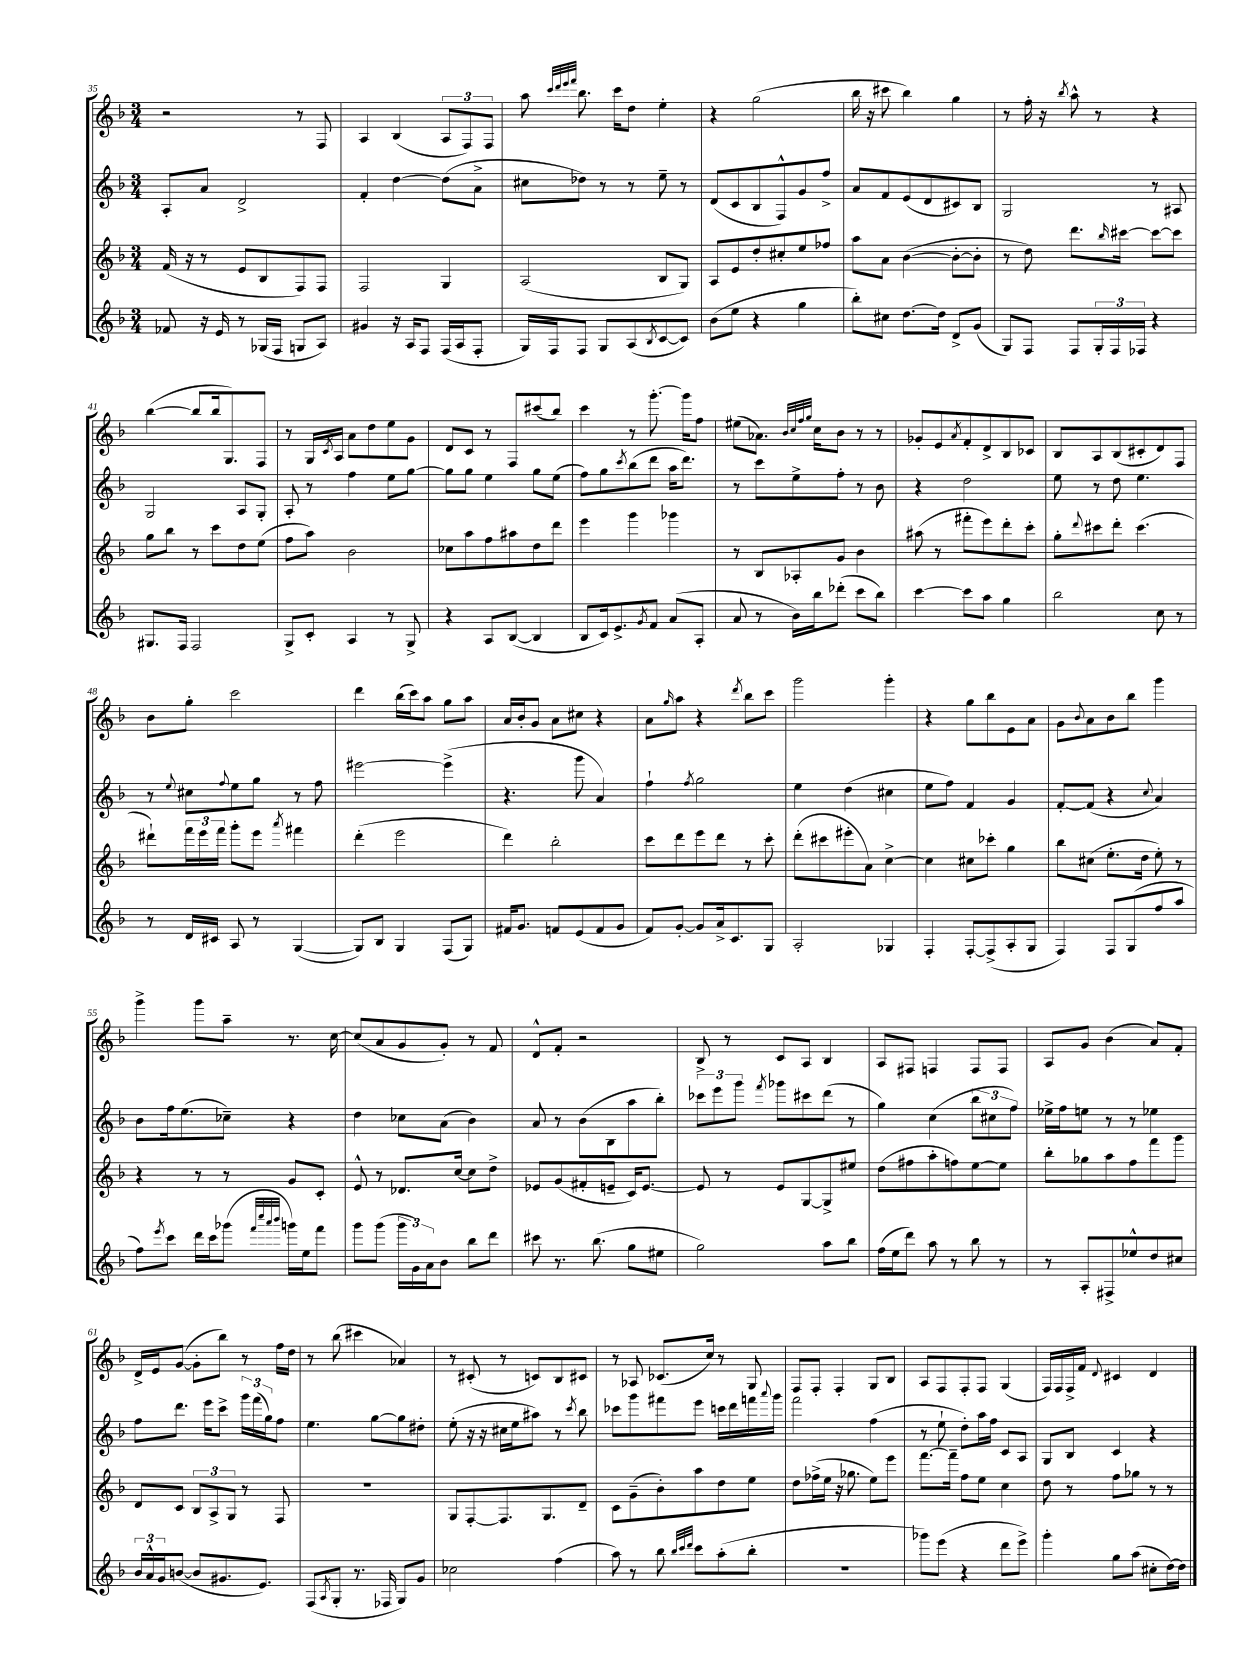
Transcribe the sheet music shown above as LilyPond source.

<<
\new StaffGroup <<
\new Staff = "s0" {
    \clef treble \key f \major \numericTimeSignature \time 3/4
    r2 r8 f8 |
    a4 bes4( \tuplet 3/2 { a8 f8) f8 } |
    a''8 \grace { c'''32 d'''32 e'''32 f'''32 } bes''8. c'''16 d''8 e''4-. |
    r4 g''2( |
    bes''16 r16 cis'''8 bes''4) g''4 |
    r8 f''16-. r16 \acciaccatura { bes''8 } a''8-^ r8 r4 |
    bes''4~( bes''8 bes''16 g8.) f8 |
    r8 g16 \acciaccatura { c'8 } a16 a'8 d''8 e''8 g'8 |
    d'8 c'8 r8 f8 cis'''8( bes''8) |
    c'''4 r8 g'''8.~-. g'''16 f''8 |
    eis''8( aes'8.) \grace { bes'32 c''32 f''32 g''32 } c''16 bes'8 r8 r8 |
    ges'8-. e'8 \acciaccatura { a'8 } f'8-. d'8-> bes8 ces'8 |
    bes8 a8 bes8( cis'8-. d'8) f8 |
    bes'8 g''8-. c'''2 |
    d'''4 bes''16( c'''16) a''8 g''8 a''8 |
    a'16 bes'16-. g'8 a'8 cis''8 r4 |
    a'8 \grace { g''16 } a''8 r4 \acciaccatura { d'''8 } bes''8 c'''8 |
    g'''2 g'''4-. |
    r4 g''8 bes''8 e'8 a'8 |
    g'8 \appoggiatura { bes'8 } a'8 bes'8 bes''8 g'''4 |
    g'''4-> g'''8 a''8-- r8. c''16~ |
    c''8( a'8 g'8 g'8-.) r8 f'8 |
    d'8-^ f'8-. r2 |
    bes8-> r8 c'8 a8 bes4 |
    a8 fis8 f4 f8 f8 |
    a8 g'8 bes'4( a'8) f'8-. |
    d'16-> e'16 g'8~( g'8-. bes''8) r8 f''16 d''16 |
    r8 bes''8( cis'''4 aes'4) |
    r8 cis'8-.( r8 c'8) bes8 cis'8 |
    r8 aes8 ces'8.( c''16) r8 g8 |
    f8 f8-. f4-. g8 bes8 |
    a8 f8 f8-. f8 g4( |
    f16) f16 f16-> f'16 \appoggiatura { d'8 } cis'4 d'4 \bar "|." |
}
\new Staff = "s1" {
    \clef treble \key f \major \numericTimeSignature \time 3/4
    a8-. a'8 d'2-> |
    f'4-. d''4~ d''8( a'8-> |
    cis''8 des''8) r8 r8 e''8-- r8 |
    d'8( c'8 bes8 f8-^) g'8 f''8-> |
    a'8 f'8 e'8( d'8 cis'8) bes8 |
    g2 r8 ais8 |
    g2 a8 g8-. |
    a8-. r8 f''4 e''8 g''8~ |
    g''8 g''8 e''4 g''8 e''8( |
    f''8) g''8 \acciaccatura { c'''8 } bes''8( d'''8 a''16 d'''8.) |
    r8 c'''8 e''8-> f''8-. r8 bes'8 |
    r4 d''2 |
    e''8 r8 d''8 e''4. |
    r8 \appoggiatura { e''8 } cis''8 \appoggiatura { f''8 } e''8 g''8 r8 f''8 |
    eis'''2~ eis'''4->( |
    r4. g'''8 a'4) |
    f''4-! \acciaccatura { f''8 } g''2 |
    e''4 d''4( cis''4 |
    e''8 f''8) f'4 g'4 |
    f'8~-. f'8( r4 \appoggiatura { c''8 } a'4) |
    bes'8 f''16 e''8.( ces''8--) r4 |
    d''4 ces''8 a'8( bes'4) |
    a'8 r8 bes'8( bes8 a''8 bes''8-.) |
    \tuplet 3/2 { ces'''8 e'''8 g'''8 } \acciaccatura { f'''8 } ges'''8 cis'''8 d'''8( r8 |
    g''4) c''4( \tuplet 3/2 { bes''8 cis''8 f''8) } |
    ees''16-> f''16 e''8 r8 r8 ees''4 |
    f''8 d'''8. e'''16 c'''8-> \tuplet 3/2 { g'''16 f'''16( g''16) } f''8 |
    e''4. g''8~ g''8 dis''8-. |
    e''8-.( r16 r16 cis''16 e''16 ais''8) r8 \acciaccatura { c'''8 } bes''8 |
    ces'''8 g'''8 fis'''8 e'''8 c'''16 d'''16 f'''16 \appoggiatura { a'''8 } g'''16 |
    f'''2 f''4( |
    r8 e''8-! d''8-.) a''16 f''16 c'8 a8 |
    g8 bes8 c'4 r4 \bar "|." |
}
\new Staff = "s2" {
    \clef treble \key f \major \numericTimeSignature \time 3/4
    f'16( r16 r8 e'8 bes8 f8) f8 |
    f2 g4 |
    a2( bes8 g8) |
    a8 e'8 d''8-. cis''8-. e''8 fes''8 |
    a''8 a'8 bes'4~( bes'8~-. bes'8-. |
    r8 d''8) d'''8. \grace { bes''16 } cis'''16~ cis'''8~ cis'''8 |
    g''8 bes''8 r8 c'''8 d''8 e''8( |
    f''8 a''8) bes'2 |
    ces''8 a''8 f''8 ais''8 d''8 d'''8 |
    e'''4 g'''4 ges'''4 |
    r8 bes8 aes8-. g'8 bes'4 |
    ais''8( r8 fis'''8-. e'''8) d'''8-. c'''8-. |
    g''8-. \appoggiatura { d'''8 } cis'''8 d'''8-. cis'''4.( |
    dis'''8-!) \tuplet 3/2 { f'''16 e'''16 f'''16 } g'''8-. e'''8 \acciaccatura { a'''8 } fis'''4 |
    d'''4-.( e'''2 |
    d'''4) bes''2-. |
    c'''8 d'''8 e'''8 d'''8 r8 c'''8-. |
    d'''8-.( cis'''8 eis'''8-. a'8) c''4~-> |
    c''4 cis''8 ces'''8-. g''4 |
    bes''8 cis''8( e''8.-. d''16 e''8-.) r8 |
    r4 r8 r8 g'8 c'8-. |
    e'8-^ r8 des'8. c''16~ c''8 d''8-> |
    ees'8 g'8( fis'8-. e'8-- c'16) e'8.~ |
    e'8 r8 e'8 g8~ g8-> eis''8 |
    d''8( fis''8 a''8-. f''8) e''8~ e''8 |
    bes''8-. ges''8 a''8 f''8 f'''8 g'''8 |
    d'8 c'8 \tuplet 3/2 { bes8 a8-> g8 } r8 f8 |
    R2. |
    g8 f8~-. f8. g8. d'8-- |
    c'8 g'8--( bes'8-.) a''8 d''8 e''8 |
    d''8 fes''16->( e''16 r16 ges''8. e''8) e'''8 |
    f'''8.~ f'''16-- f''8 e''8 c''4 |
    d''8 r8 f''8 ges''8 r8 r8 \bar "|." |
}
\new Staff = "s3" {
    \clef treble \key f \major \numericTimeSignature \time 3/4
    fes'8 r16 e'16 r8 ges16( f16 g8 a8) |
    gis'4 r16 a16 f8 f16( a16 f8-. |
    g16) f16 f8 g8 a8( \acciaccatura { bes8 } c'8~ c'8) |
    bes'8( e''8 r4 g''4 |
    bes''8-.) cis''8 d''8.~ d''16 d'8-> g'8( |
    g8) f8 f8 \tuplet 3/2 { g16-. f16 fes16 } r4 |
    gis8. f16 f2 |
    g8-> c'8-. a4 r8 g8-> |
    r4 a8 bes8~( bes4 |
    bes8 c'16) e'8.-> \acciaccatura { g'8 } f'8 a'8( a8-. |
    a'8 r8 bes'16) bes''16 des'''8-.( c'''8 bes''8) |
    c'''4~ c'''8 a''8 g''4 |
    bes''2 c''8 r8 |
    r8 d'16 cis'16 a8 r8 g4~( |
    g8) bes8 g4 f8( g8) |
    fis'16 g'8. f'8 e'8( f'8 g'8 |
    f'8) g'8~-. g'8 a'16-> c'8. g8 |
    a2-. ges4 |
    f4-. f8~-. f8->( a8-. g8 |
    f4) f8 g8( f''8 a''8 |
    f''8) \acciaccatura { e'''8 } c'''8 d'''16 c'''16 ges'''8( \grace { f'''32 c''''32 a'''32 bes'''32 } g'''16) e''16 f'''8 |
    g'''8 g'''8( \tuplet 3/2 { g'''16 g'16) a'16 } bes'8 bes''8 d'''8 |
    cis'''8 r8. bes''8.( g''8 eis''8 |
    g''2) a''8 bes''8 |
    f''16( e''16 d'''8) a''8 r8 bes''8 r8 |
    r8 a8-. fis8-> ees''8-^ d''8 cis''8 |
    \tuplet 3/2 { bes'16 a'16-^ g'16 } b'8~( b'8 gis'8. e'8.) |
    f8( \acciaccatura { a8 } g8-. r8. fes16 g8) g'8 |
    ces''2 f''4( |
    a''8) r8 bes''8 \grace { bes''32 c'''32 d'''32 } c'''8 a''8-.( bes''8-. |
    R2. |
    ges'''8) e'''8( r4 d'''8 e'''8->) |
    g'''4-. g''8 a''8( cis''8-. d''16~) d''16 \bar "|." |
}
>>
>>
\layout { \context { \Score currentBarNumber = #35 } }
